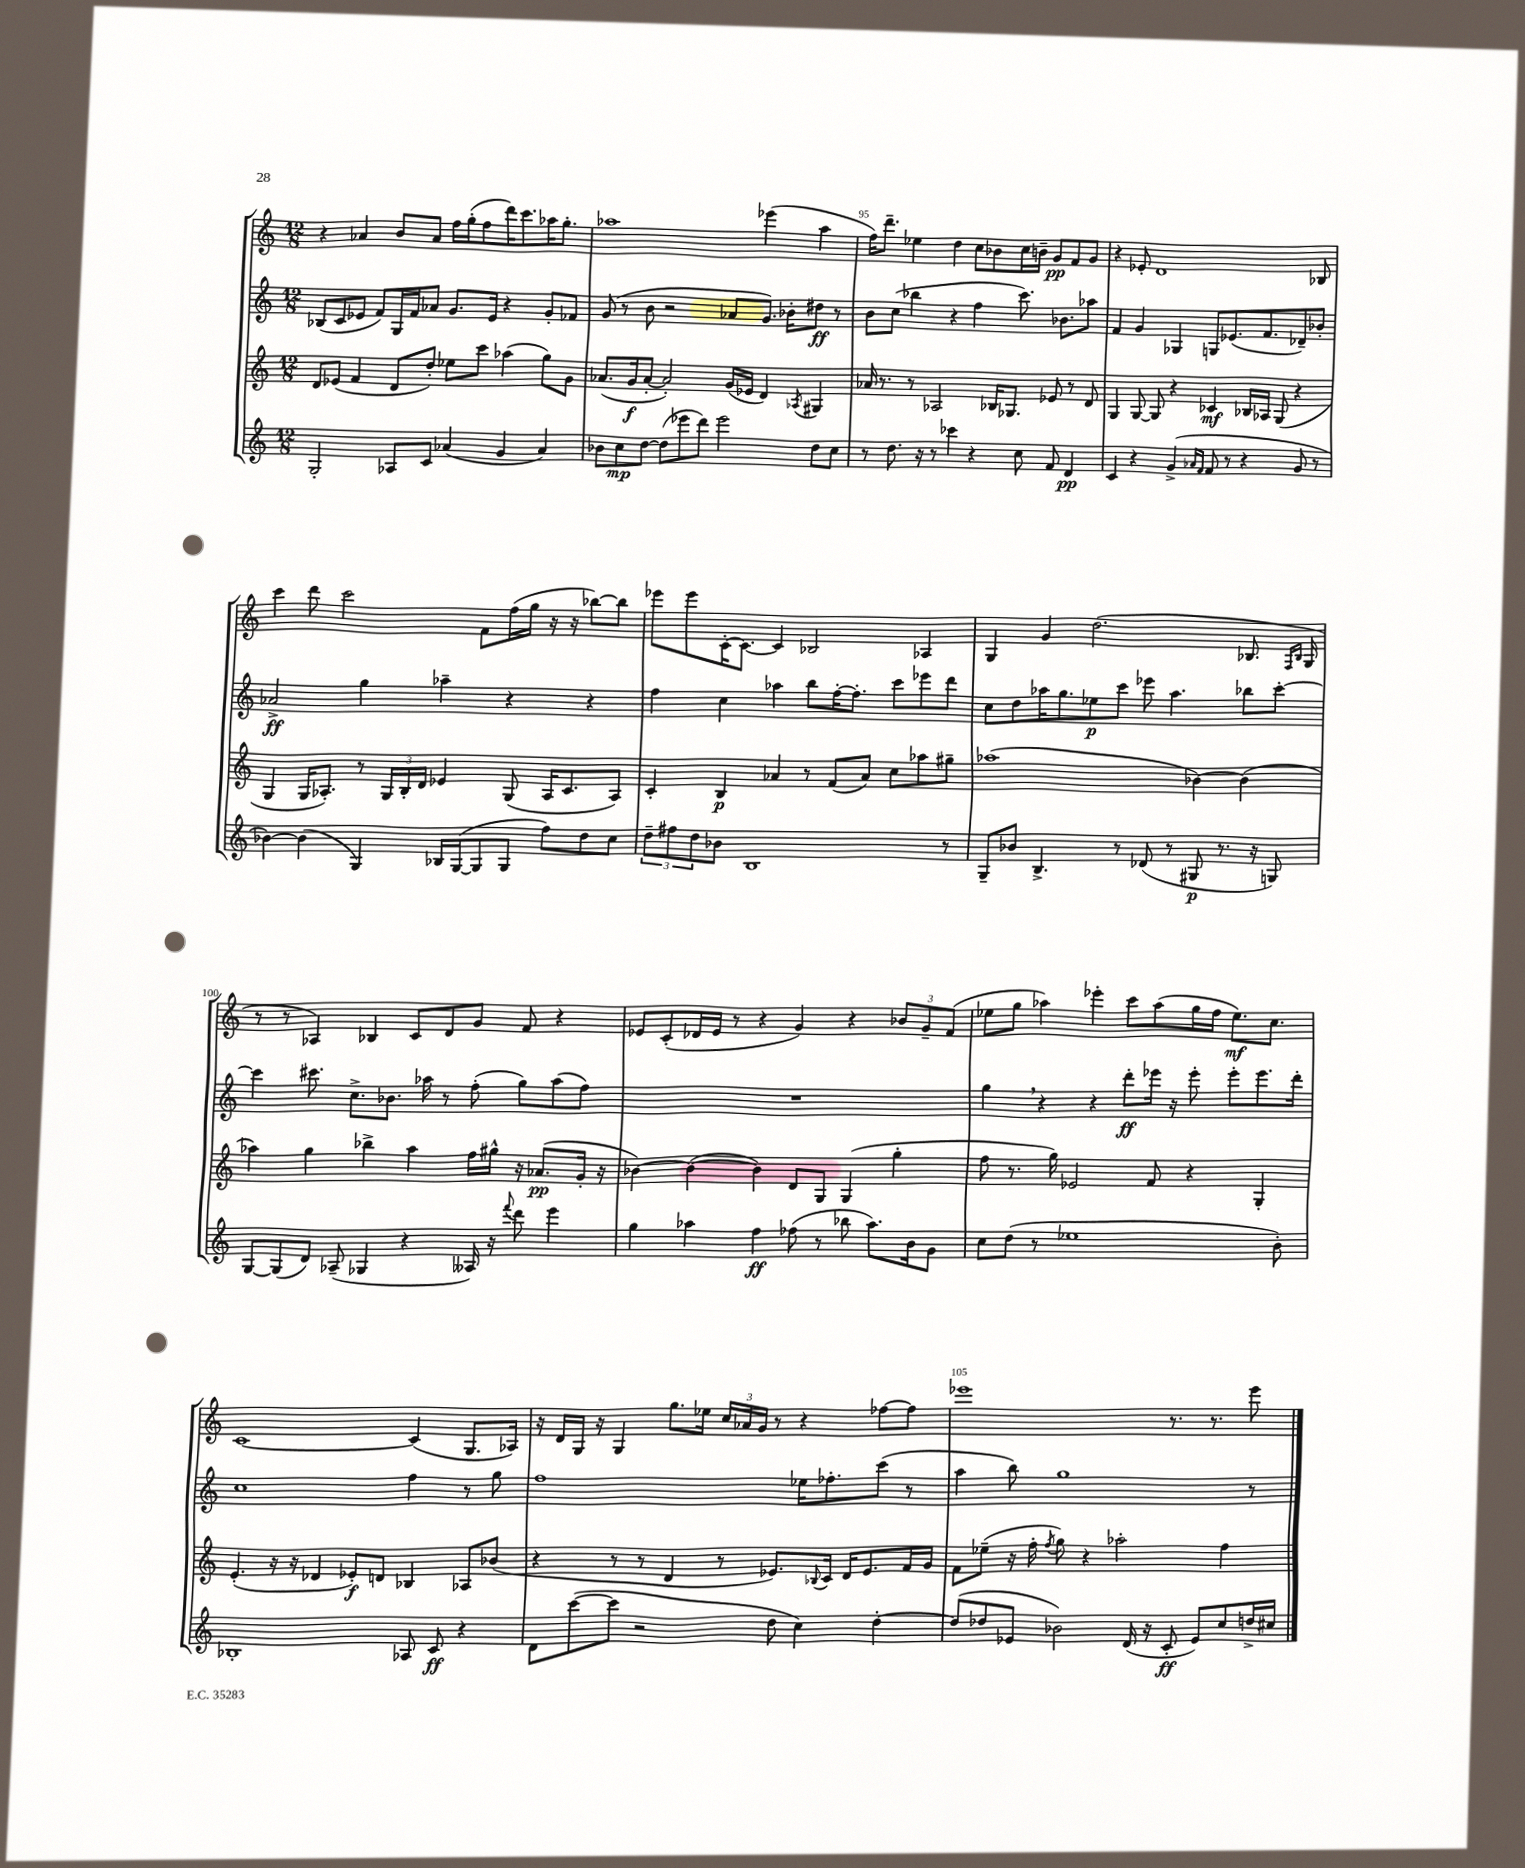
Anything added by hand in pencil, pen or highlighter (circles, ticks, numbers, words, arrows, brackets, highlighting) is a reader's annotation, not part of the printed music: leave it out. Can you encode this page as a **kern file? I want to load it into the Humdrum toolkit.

**kern	**kern	**kern	**kern
*staff4	*staff3	*staff2	*staff1
*clefG2	*clefG2	*clefG2	*clefG2
*k[]	*k[]	*k[]	*k[]
*M12/8	*M12/8	*M12/8	*M12/8
2G'/	8d/L	(8B-/L	4r
.	(8e-/J	8c/	.
.	4f/	8e-/J	4a-/
.	.	8f/L)	.
8A-/L	8d/L	16G/L	8b/L
.	.	16f/J	.
8c/J	8dd'/J)	8a-/J	8a-/J
(4a-/	8ee-\L	8.g/L	16ff\LL
.	.	.	(16gg'\J
.	8ccc\J	.	8ff\
.	.	16e-/Jk	.
4g/	(4aa-\	4r	16ddd\K)
.	.	.	8.ccc\
4a-/)	8gg\L)	8g'/L	16aa-\K
.	.	.	8.gg'\J
.	8g\J	8f-/J	.
=	=	=	=
8b-\L	(8.a-/L	(8g/	1aa-
8cc\	.	8r	.
.	16g/k	.	.
[8dd\J	[8a-'/J	8b\	.
(8dd\]L	2a-'/])	2r	.
8eee-\	.	.	.
8ddd\J)	.	.	.
2eee-\	.	.	.
.	(16g/LL	8a-/L	.
.	16e-/JJ	.	.
.	4d/)	8.g/J)	(4eee-\
.	.	16b-'\LK	.
.	8qA-/	.	.
8dd\L	4G#/	8dd#\J	4aa-\
8cc\J	.	8r	.
=	=	=	=
8r	16a-/	8b\L	16ff\LK)
.	8.r	.	8.ddd~\J
8.dd\	.	(8cc\J	.
.	8r	4bb-\	4ee-\
16r	.	.	.
8r	2A-/	.	.
4ccc-\	.	4r	4dd\
4r	.	4ff\	8cc\L
.	16B-/LK	.	8b-\
.	8.G-/J	.	.
8cc\	.	8.ccc\)	16cc\L
.	.	.	16b~\JJ
8f/	8e-/	.	8g/L
.	.	8.b-\L	.
4d/	8r	.	8f/
.	8d/	8aa-\J	8g/J
=	=	=	=
4c/	4G/	4f/	4r
4r	[8G/	4g/	8e-'/
.	8G/]	.	1d
(4g^/	4r	4G-/	.
16qqa-/LL	.	.	.
16qqf/JJ	.	.	.
8f/	4c-/	8G/L	.
8r	.	(8.e-/	.
4r	16B-/LL	.	.
.	16A-/JJ	8.f/	.
.	(8G/	.	.
8g/	4r	8d-~/)	.
8r	.	8b-'/J	8B-/
=	=	=	=
[4b-\)	4G/	2a-^/	4ccc\
(4b-\]	16G/LK	.	8ddd\
.	8.A-'/J)	.	.
.	.	.	2ccc\
4G/)	8r	4gg\	.
.	24G/LL	.	.
.	24B'/	.	.
.	24d/JJ	.	.
16B-/LL	4e-/	4aa-~\	.
([16G/J	.	.	.
8G/]	.	.	8f\L
8G/J	(8G/	4r	(16ff\L
.	.	.	16gg\JJ
8ff\L)	16A-/LK	.	16r
.	8.c/	.	16r
8dd\	.	4r	[8bb-\L)
8cc\J	8A-/J)	.	8bb-\]J
=	=	=	=
12dd~\L	4c'/	4ff\	8eee-\L
12ff#\	.	.	.
.	.	.	8eee-\
12dd\	.	.	.
8b-\J	4B/	4cc\	[16c'\K
.	.	.	8.c\_J
1B	.	.	.
.	4a-/	4aa-\	4c/]
.	8r	8bb\L	2B-/
.	(8f/L	[16ff'\K	.
.	.	8.ff'\]J	.
.	8a-/J)	.	.
.	8cc\L	8ccc\L	.
.	8aa-\	8eee-\	4A-/
8r	8gg#~\J	8ddd\J	.
=	=	=	=
8G~/L	(1aa-	8cc\L	4G/
8b-/J	.	8dd\	.
4.B^/	.	16aa-\K	4g/
.	.	8.gg\	.
.	.	8ee-\	(2.dd\
8r	.	8ccc\J	.
(8d-/	.	8eee-\	.
8r	.	4.aa-\	.
8G#/	[4b-\)	.	.
8.r	.	.	.
.	(4b-\]	8bb-\L	8.B-/
16r	.	.	.
8G/)	.	[8ccc'\J	.
.	.	.	16qqF/LL
.	.	.	16qqB-/JJ
.	.	.	16G/
=	=	=	=
[8G/L	4aa-\)	4ccc\]	8r
(8G/]	.	.	8r
8d/J)	4gg\	8.ccc#\	4A-/)
(8A-~/	.	.	.
.	.	8.cc^\L	.
4G-/	4bb-^\	.	4B-/
.	.	8.b-\J	.
4r	4aa-\	.	8c/L
.	.	16aa-\	.
.	.	8r	8d/
16A--/)	16ff\LL	(8ff'\	8g/J
16r	16gg#^^\JJ	.	.
8qqfff/	.	.	.
8ddd\	16r	8gg\L)	8f/
.	(8.a-/L	.	.
4eee\	.	(8aa-\	4r
.	16g'/Jk	8ff\J)	.
.	16r	.	.
=	=	=	=
4gg\	[4b-\)	1.r	8e-/L
.	.	.	(8c'/
4aa-\	(4b-\_	.	16d-/L
.	.	.	16e-/JJ
.	.	.	8r
4ff\	4b-\])	.	4r
(8ff-\	8d/L	.	4g/)
8r	8G/J	.	.
8bb-\	(4G/	.	4r
8.aa-\L)	.	.	.
.	4gg'\	.	12b-/L
16b\k	.	.	.
.	.	.	12g~/
8g\J	.	.	.
.	.	.	(12f/J
=	=	=	=
8cc\L	8ff\	4gg\	8ee-\L
(8dd\J	8.r	.	8gg\J
8r	.	4r	4aa-\)
.	16gg\)	.	.
1ee-	2e-/	.	.
.	.	4r	4eee-'\
.	.	8ddd'\L	8ccc\L
.	8f/	16eee-\Jk	(8aa-\
.	.	16r	.
.	4r	8eee-'\	16gg\L
.	.	.	16ff\JJ
.	.	8eee-'\L	8.ee-\L)
.	4G'/	8.eee-\	.
.	.	.	8.cc\J
8b'\)	.	.	.
.	.	16ddd'\Jk	.
=	=	=	=
1B-'	(4.e'/	1cc	[1c
.	16r	.	.
.	16r	.	.
.	4d-/	.	.
.	8e-'/L)	.	.
.	8d/J	.	.
8A-/	4B-/	4ff\	(4c/]
8c/	.	.	.
4r	8A-/L	8r	8.G/L
.	(8b-/J	8gg\	.
.	.	.	16A-/Jk)
=	=	=	=
8d\L	4r	1ff	16r
.	.	.	16d/LL
([8ccc\	.	.	16G/JJ
.	.	.	16r
8ccc\]J	8r	.	4G/
2r	8r	.	.
.	4d/	.	8.gg\L
.	.	.	16ee-\Jk
.	8r	.	24cc/LL
.	.	.	24a-/
.	.	.	24g/JJ
8dd\	8.e-/L)	.	8r
4cc\)	.	16ee-\LK	4r
.	8qqB-/	.	.
.	16c/Jk	8.ff-'\	.
.	16d/LK	.	.
.	8.e-/	.	.
[4dd'\	.	(8ccc\J	[8ff-\L
.	16f/L	8r	8ff-\]J
.	16g/JJ	.	.
=	=	=	=
(8dd/]L	8f\L	4aa\	1eee-
8dd-/	(8ee-~\J	.	.
8e-/J	16r	8bb\)	.
.	16ff'\	.	.
.	8qff/	.	.
2b-\)	8gg\)	1gg	.
.	4r	.	.
.	2aa-'\	.	.
(16d/	.	.	.
16r	.	.	.
8c'/	.	.	8.r
8e-/L)	.	.	.
.	.	.	8.r
8cc/	4ff\	.	.
16dd^/L	.	8r	8eee-\
16cc#/JJ	.	.	.
==	==	==	==
*-	*-	*-	*-
